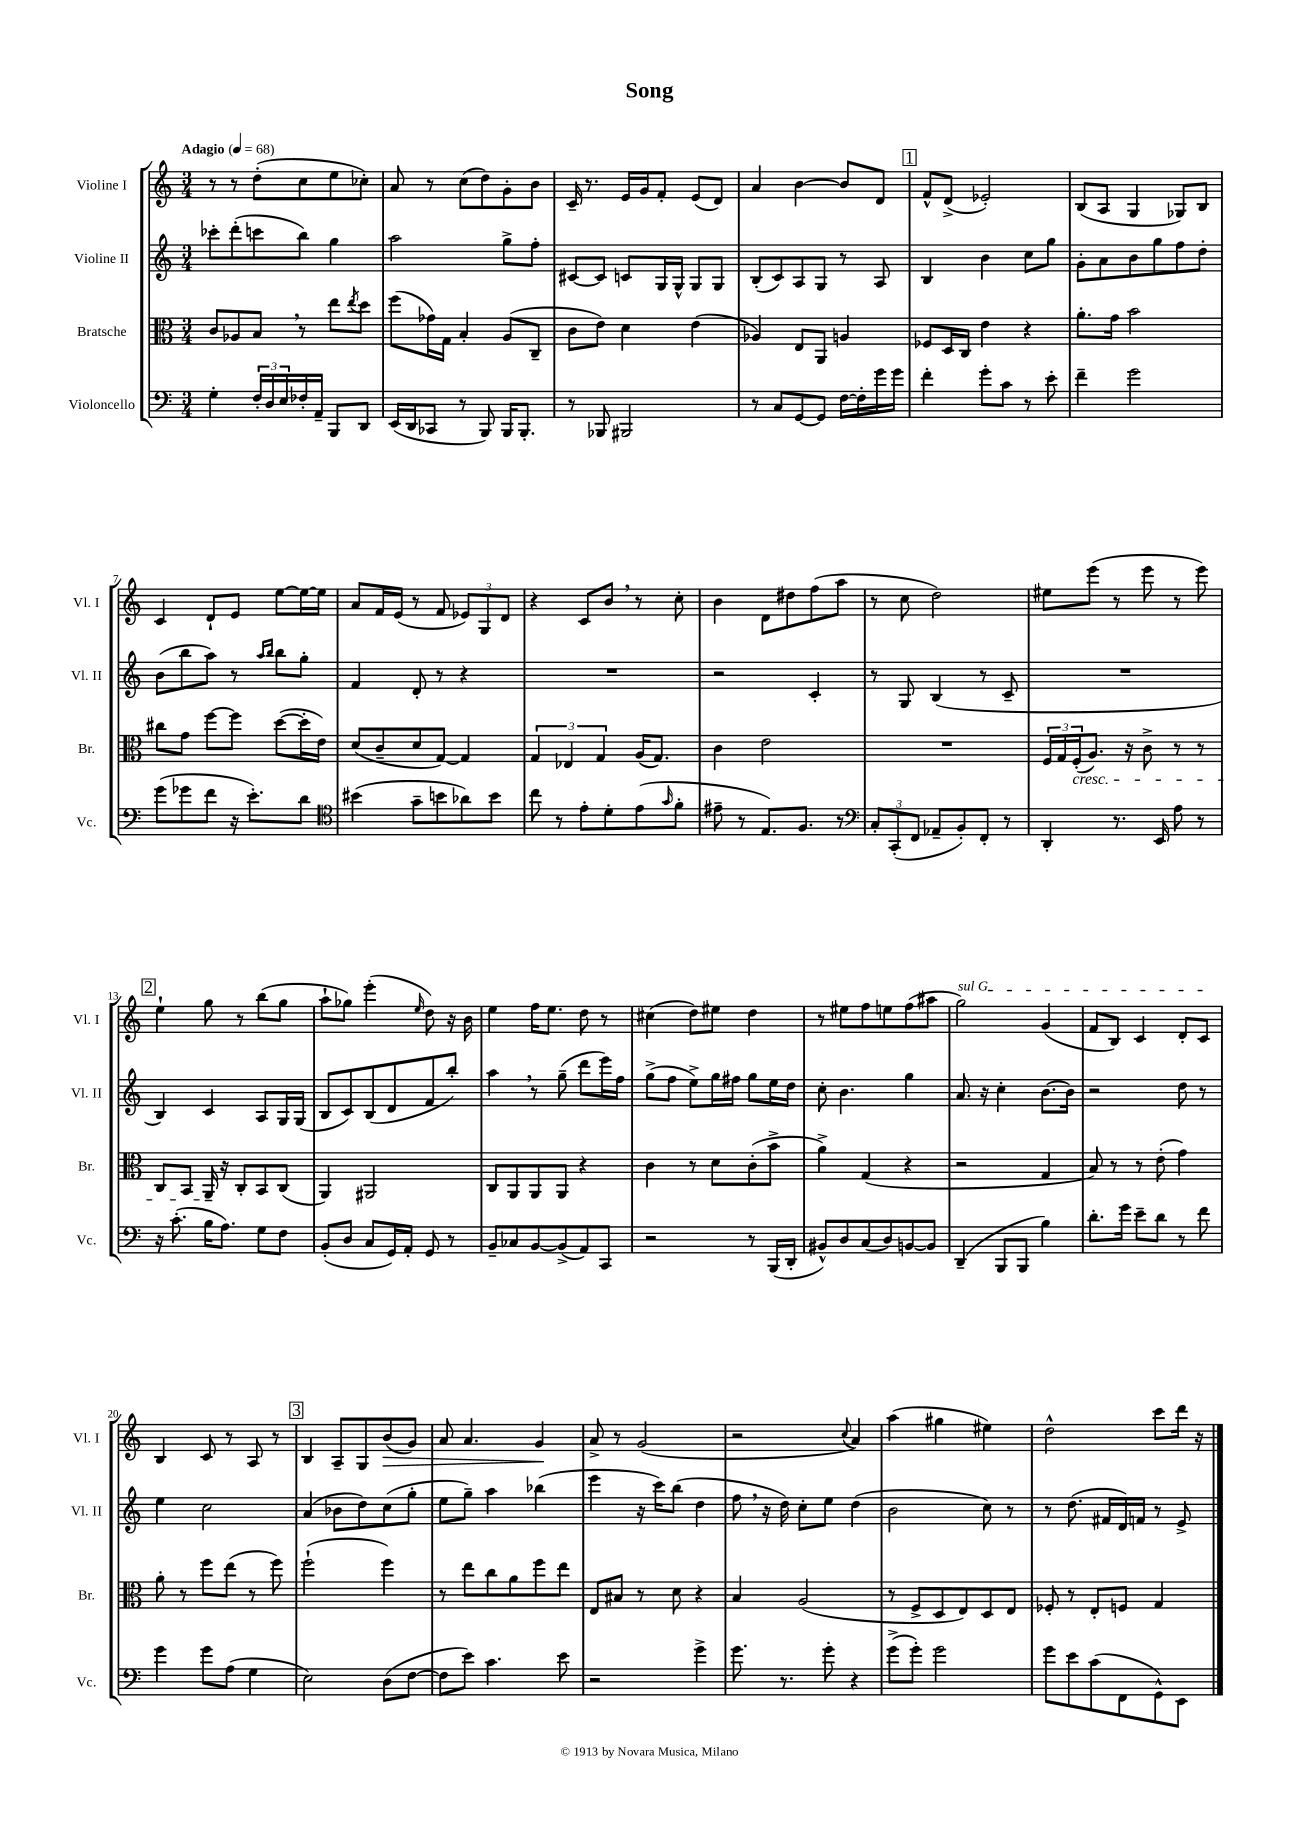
\header { title = "Song" }
<<
\new StaffGroup <<
\new Staff = "s0" \with { instrumentName = "Violine I" shortInstrumentName = "Vl. I" } {
    \clef treble \key c \major \numericTimeSignature \time 3/4 \tempo "Adagio" 4 = 68
    r8 r8 d''8-.( c''8 e''8 ces''8-.) |
    a'8 r8 c''8( d''8) g'8-. b'8 |
    c'16-- r8. e'16 g'16 f'8-. e'8( d'8) |
    a'4 b'4~ b'8 d'8 |
    \mark \markup { \box "1" } f'8-^ d'8->( ees'2-.) |
    b8( a8 g4 ges8) b8 |
    c'4 d'8-! e'8 e''8~ e''16~ e''16 |
    a'8 f'16 e'16( r8 f'8 \tuplet 3/2 { ees'8) g8 d'8 } |
    r4 c'8 b'8 \breathe r8 c''8-. |
    b'4 d'8 dis''8 f''8( a''8 |
    r8 c''8 d''2) |
    eis''8 e'''8( r8 e'''8 r8 e'''8) |
    \mark \markup { \box "2" } e''4-! g''8 r8 b''8( g''8 |
    a''8-! ges''8) e'''4-.( \grace { e''16 } d''8) r16 b'16 |
    e''4 f''16 e''8. d''8 r8 |
    cis''4( d''8) eis''8 d''4 |
    r8 eis''8 f''8 e''8 f''8( ais''8 |
    \once \override TextSpanner.bound-details.left.text = \markup { \italic "sul G" } g''2\startTextSpan) g'4( |
    f'8 b8) c'4 d'8-. c'8\stopTextSpan |
    b4 c'8 r8 a8 r8 |
    \mark \markup { \box "3" } b4 a8-- g8 b'8\>( g'8) |
    a'8 a'4. g'4\! |
    a'8-> r8 g'2( |
    r2 \appoggiatura { c''8 } a'4) |
    a''4( gis''4 eis''4) |
    d''2-^ c'''8 d'''16 r16 \bar "|." |
}
\new Staff = "s1" \with { instrumentName = "Violine II" shortInstrumentName = "Vl. II" } {
    \clef treble \key c \major \numericTimeSignature \time 3/4
    ces'''8-. d'''8-.( c'''8 b''8) g''4 |
    a''2 g''8-> f''8-. |
    cis'8~ cis'8 c'8 g16 g16-^ g8 g8 |
    b8-.( c'8) a8 g8 r8 a8 |
    \mark \markup { \box "1" } b4 b'4 c''8 g''8 |
    g'8-. a'8 b'8 g''8 f''8 d''8-. |
    b'8( b''8 a''8) r8 \grace { a''16 b''16 } b''8 g''8-. |
    f'4 d'8-. r8 r4 |
    R2. |
    r2 c'4-. |
    r8 g8 b4( r8 c'8-- |
    R2. |
    \mark \markup { \box "2" } b4) c'4 a8 g16 g16( |
    b8 c'8) b8( d'8 f'8 b''8-.) |
    a''4 \breathe r8 g''8--( d'''8 e'''16) f''16 |
    g''8->( f''8 e''8->) g''16 fis''16 g''8 e''16 d''16 |
    c''8-. b'4. g''4 |
    a'8. r16 c''4-. b'8.~ b'16 |
    r2 d''8 r8 |
    e''4 c''2 |
    \mark \markup { \box "3" } a'4( bes'8 d''8) c''8( g''8-. |
    e''8 g''8--) a''4 bes''4( |
    e'''4 r16 c'''16) b''8( d''4 |
    f''8 \breathe r16 d''16) c''8-. e''8 d''4( |
    b'2 c''8) r8 |
    r8 d''8.( fis'16 d'16) f'16 r8 e'8-> \bar "|." |
}
\new Staff = "s2" \with { instrumentName = "Bratsche" shortInstrumentName = "Br." } {
    \clef alto \key c \major \numericTimeSignature \time 3/4
    c'8 aes8 b8 \breathe r8 e''8 \acciaccatura { e''8 } d''8 |
    f''8( ges'16) g16 b4-. a8( c8-- |
    c'8 e'8) d'4 e'4( |
    aes4) e8 a,8 a4 |
    \mark \markup { \box "1" } fes8 d16 c16 e'4 r4 |
    a'8.-. g'16 b'2 |
    cis''8 g'8 f''8~ f''8 d''8~( d''16-. e'16) |
    d'8( c'8-- d'8 g8~) g4 |
    \tuplet 3/2 { g4 ees4 g4 } a16( g8.) |
    c'4 e'2 |
    R2. |
    \tuplet 3/2 { f16 g16 f16-.\cresc( } a8.) r16 c'8-> r8 r8 |
    \mark \markup { \box "2" } c8 b,8 a,16--\! r16 c8-. b,8 c8( |
    a,4) ais,2 |
    c8 a,8 a,8 a,8 r4 |
    c'4 r8 d'8 c'8-.( b'8-> |
    a'4->) g4( r4 |
    r2 g4 |
    b8) r8 r8 e'8-.( g'4) |
    a'8-. r8 f''8 e''8( r8 f''8) |
    \mark \markup { \box "3" } f''2-!( f''4) |
    r8 e''8 c''8 a'8 f''8 e''8 |
    e8 bis8 r8 d'8 r4 |
    b4 a2( |
    r8 f8-> d8 e8) d8 e8 |
    fes8-. r8 e8-. f8 g4 \bar "|." |
}
\new Staff = "s3" \with { instrumentName = "Violoncello" shortInstrumentName = "Vc." } {
    \clef bass \key c \major \numericTimeSignature \time 3/4
    g4-. \tuplet 3/2 { f16-. d16 e16 } fes16-. a,16-- b,,8 d,8 |
    e,16( d,16 ces,8 r8 b,,8) b,,16 b,,8.-. |
    r8 bes,,8 bis,,2 |
    r8 c8 g,8~ g,8 f16~ f16-. g'16 g'16 |
    \mark \markup { \box "1" } f'4-. g'8-. c'8 r8 e'8-. |
    f'4-- g'2 |
    g'8( ges'8 f'8 r16 e'8.-.) d'8 |
    \clef tenor bis'4( g'8-- b'8 aes'8) b'8 |
    c''8 r8 e'8-. d'8-. e'8( \grace { g'16 } f'8-. |
    eis'8-- r8 e8.) f8. r8 |
    \clef bass \tuplet 3/2 { c8-. c,8-.( f,8 } aes,8-- b,8-.) f,8-. r8 |
    d,4-. r8. e,16 a8 r8 |
    \mark \markup { \box "2" } r16 c'8.-.( b16 a8.) g8 f8 |
    b,8-.( d8 c8 g,16) a,16-. g,8 r8 |
    b,8-- ces8 b,8~ b,8->( a,8) c,8 |
    r2 r8 b,,16( d,16-. |
    bis,8-^) d8 c8( d8) b,8~ b,8 |
    d,4--( b,,8 b,,8 b4) |
    d'8.-. g'16 e'8-- d'8 r8 f'8 |
    g'4 g'8 a8( g4 |
    \mark \markup { \box "3" } e2) d8( f8~ |
    f8 e'8) c'4. e'8 |
    r2 g'4-> |
    g'8. r8. g'8-. r4 |
    g'8->( g'8-.) g'2 |
    g'8 e'8 c'8( f,8 g,8-^) e,8 \bar "|." |
}
>>
>>
